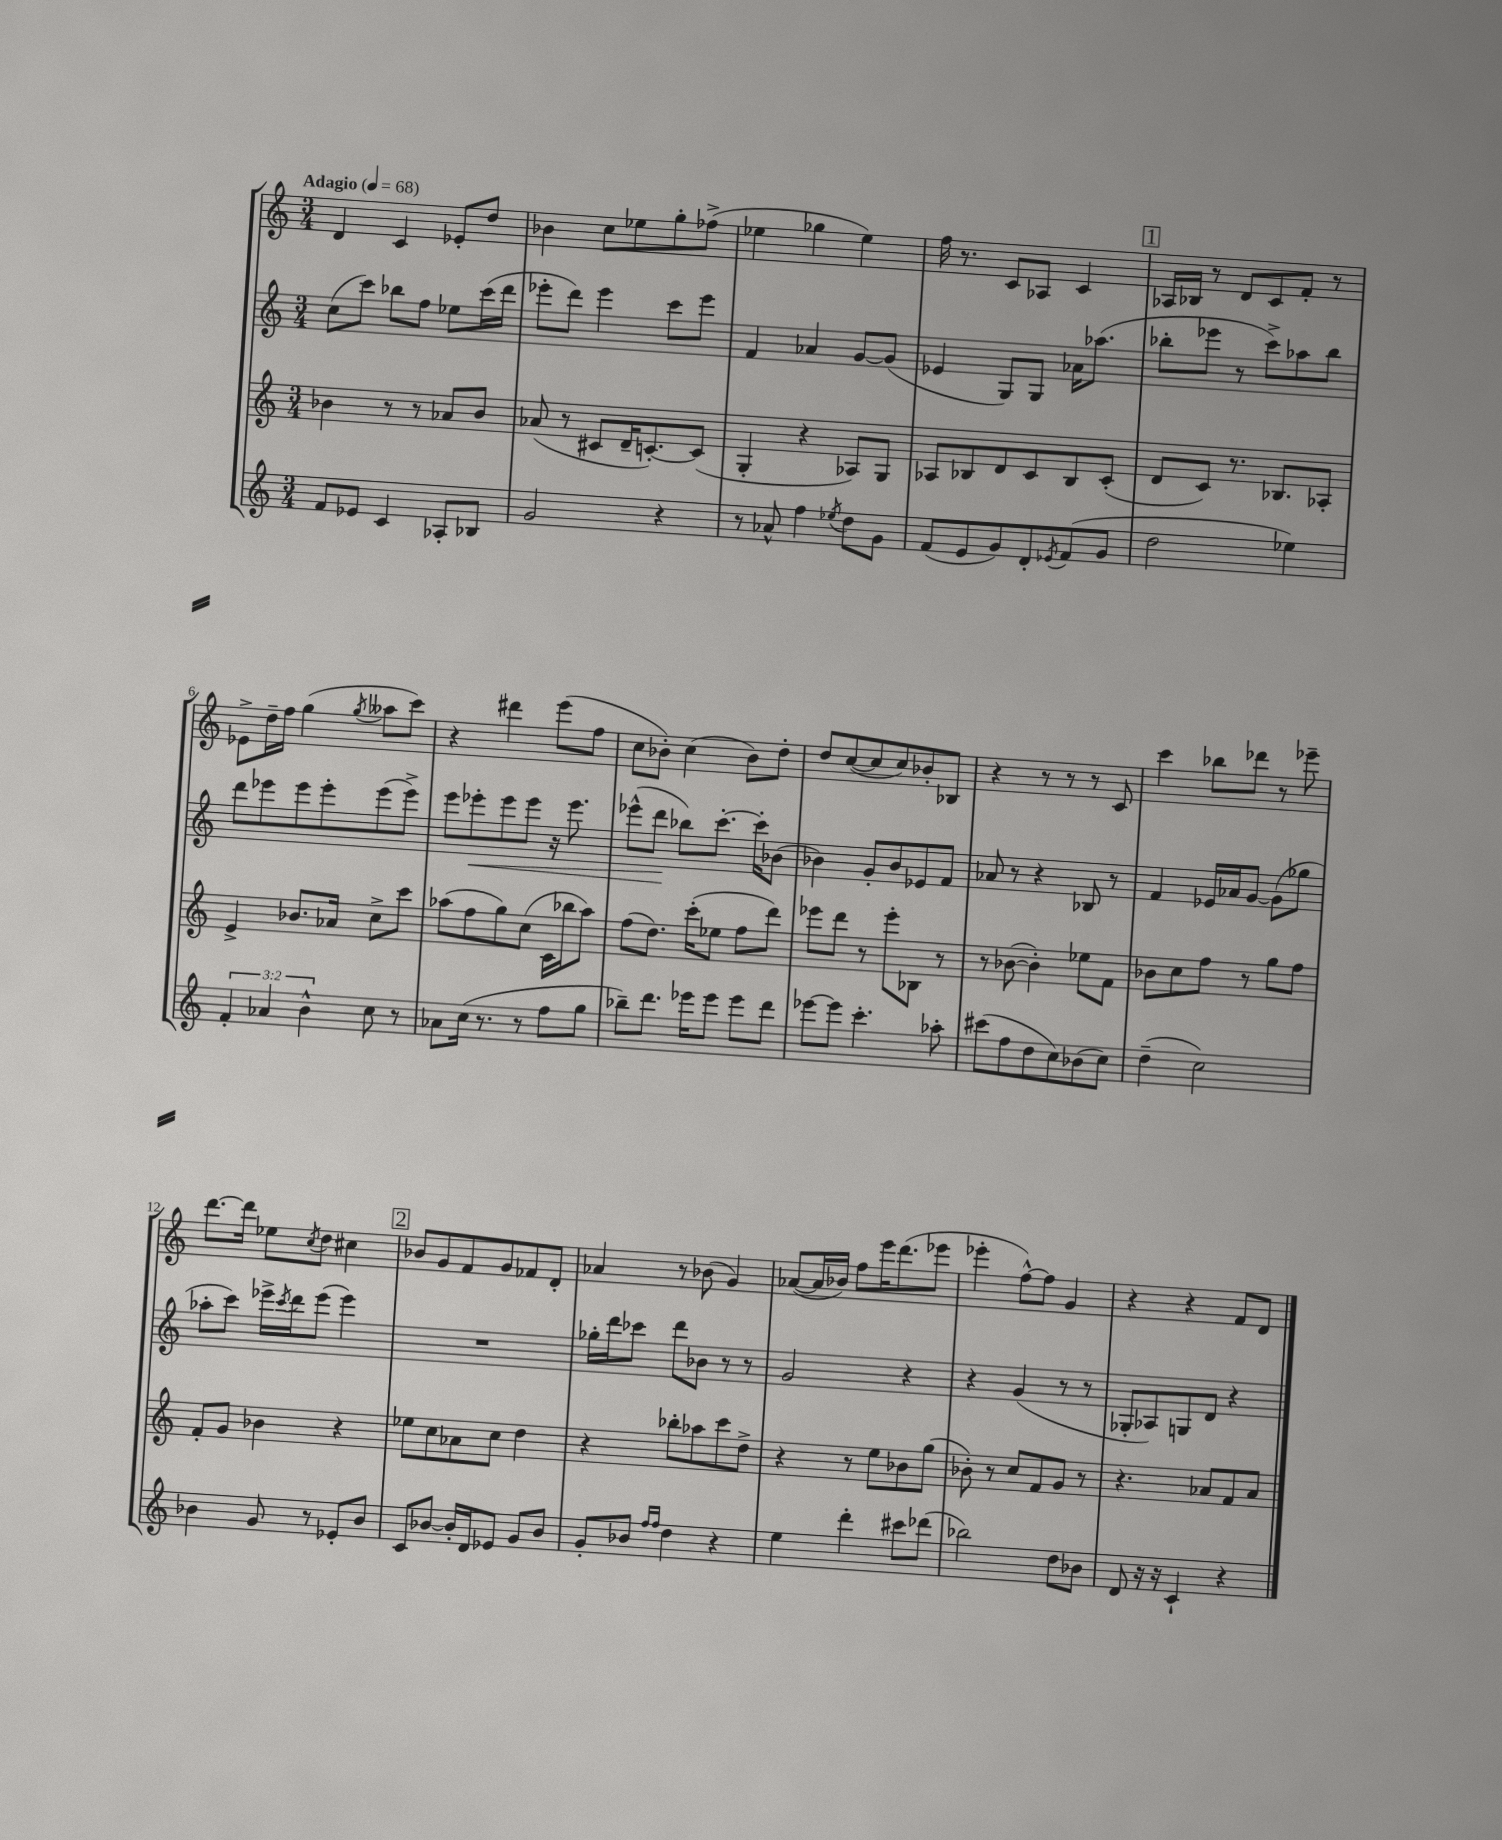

**kern	**kern	**kern	**kern
*staff4	*staff3	*staff2	*staff1
*clefG2	*clefG2	*clefG2	*clefG2
*k[]	*k[]	*k[]	*k[]
*M3/4	*M3/4	*M3/4	*M3/4
*MM68	*MM68	*MM68	*MM68
8f	4b-	(8cc	4d
8e-	.	8ccc)	.
4c	8r	8bb-	4c
.	8r	8ff	.
8A-'	8a-	8ee-	8e-'
8B-	8b-	(16ccc	8dd
.	.	16ddd	.
=	=	=	=
2g	(8a-	8eee-'	4b-
.	8r	8ddd)	.
.	8c#	4eee-	8cc
.	16d~	.	8ee-
.	[8.c')	.	.
4r	.	8ccc	8gg'
.	(8c]	8eee-	(8ff-^
=	=	=	=
8r	4G'	4f	4ee-
8a-^^	.	.	.
4ff	4r	4a-	4gg-
8qee-	.	.	.
8dd	8A-)	[8g	4ee-)
8g	8G	(8g]	.
=	=	=	=
(8f	8A-	4e-	16ff
.	.	.	8.r
8e	8B-	.	.
8g)	8d	8G)	8c
8d'	8c	8G	8A-
8qe-	.	.	.
(8f	8B-	16a-	4c
.	.	(8.aa-	.
8g	(8c'	.	.
=	=	=	=
2dd	8d	8bb-'	16A-
.	.	.	16B-
.	8c)	8eee-	8r
.	8.r	8r	8d
.	.	8ccc^)	8c
.	8.B-	.	.
4ee-)	.	8aa-	8f'
.	8A-'	8bb-	8r
=	=	=	=
6f'	4e^	8ddd	8e-^
.	.	8eee-	16dd~
6a-	.	.	.
.	.	.	16ff
.	8.b-	8eee-	(4gg
6b^^	.	.	.
.	.	8eee-'	.
.	16a-	.	.
.	.	.	8qgg
8cc	8cc^	(8eee-	8aa--
8r	8ccc	8eee-^)	8ccc)
=	=	=	=
8a-	(8aa-	8eee	4r
(16cc	8ff	8eee-'	.
8.r	.	.	.
.	8gg)	8eee-	4ddd#
8r	(8cc	8eee-	.
8ff	16c	16r	(8eee
.	16bb-	8.eee-	.
8gg	8aa-)	.	8ff
=	=	=	=
8bb-~)	(8ff	(8eee-^^	8cc
8.ddd	8.dd)	8ddd	8b-')
.	.	8bb-)	(4cc
16eee-	(16ccc'	.	.
8eee-	8ee-	[8.ccc'	.
8eee-	8ff	.	8b-)
.	.	16ccc']	.
8ddd	8ddd)	(8b-	8dd'
=	=	=	=
[8eee-	8eee-	4b-)	8dd
8eee-]	8ddd	.	([8cc
4.ccc'	8r	8g'	8cc]
.	8eee-'	8b-	8cc)
.	8B-	8e-	8b-'
8aa-'	8r	8f	8B-
=	=	=	=
(8ccc#	8r	8a-	4r
8ff	([8b-	8r	.
8dd	4b-'])	4r	8r
8cc)	.	.	8r
(8b-	8ee-	8B-	8r
8cc)	8f	8r	8c
=	=	=	=
(4dd~	8b-	4f	4ccc
.	8cc	.	.
2cc)	8ff	16e-	8bb-
.	.	16a-	.
.	8r	[8g	8ddd-
.	8gg	(8g]	8r
.	8ff	8gg-	8eee-~
=	=	=	=
4b-	8f'	8aa-'	[8.ddd
.	8g	8ccc)	.
.	.	.	16ddd]
8g	4b-	16eee-^	8ee-
.	.	8qccc	.
.	.	16ddd	.
.	.	.	8qcc
8r	.	(8eee-	8dd
8e-'	4r	4eee-)	4cc#
8b-	.	.	.
=	=	=	=
8c	8ee-	2.r	8b-
[8b-	8cc	.	8g
16b-']	8a-	.	8f
16d	.	.	.
8e-	8cc	.	8g
8g	4dd	.	8f-
8b-	.	.	8d'
=	=	=	=
8g'	4r	16gg-'	4a-
.	.	16ddd	.
8b-	.	8ccc-	.
16qqff	.	.	.
16qqff	.	.	.
4dd	8bb-'	8ddd	8r
.	8aa-	8b-	(8b-
4r	8ccc	8r	4g)
.	8dd^	8r	.
=	=	=	=
4ee	4r	2g	([8a-
.	.	.	16a-]
.	.	.	16b-)
4ddd'	8r	.	8ff
.	8ee	.	16eee
.	.	.	(8.ddd
8ccc#	8b-	4r	.
(8ddd-	(8gg	.	8eee-
=	=	=	=
2bb-)	8b-')	4r	4eee-'
.	8r	.	.
.	8cc	(4g	[8ff^^)
.	8f	.	8ff]
8dd	8g	8r	4g
8b-	8r	8r	.
=	=	=	=
8d	4.r	8G-'	4r
16r	.	8A-)	.
16r	.	.	.
4c`	.	8G	4r
.	8a-	8d	.
4r	8f	4r	8f
.	8a-	.	8d
==	==	==	==
*-	*-	*-	*-
